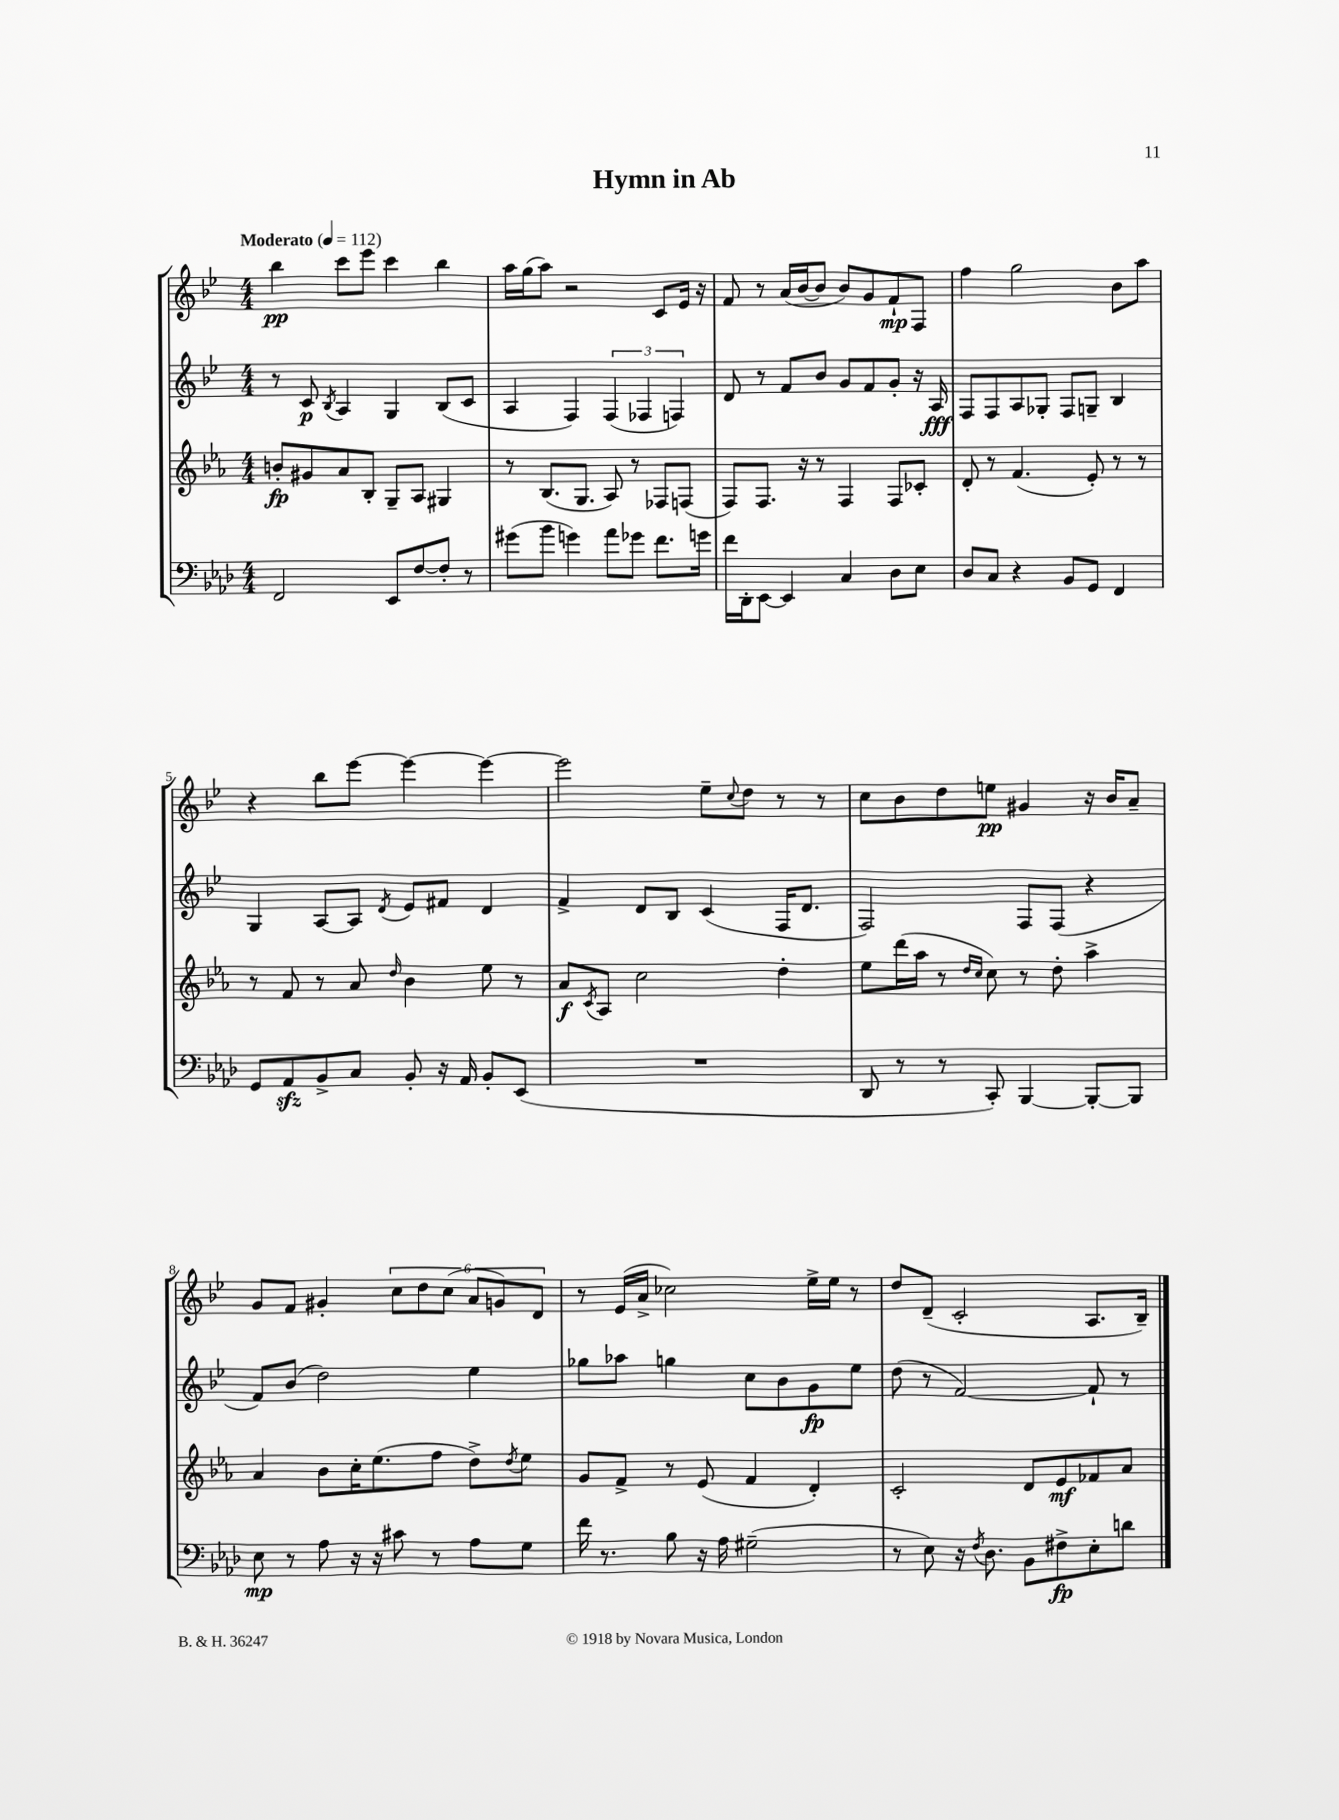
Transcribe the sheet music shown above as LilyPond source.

\header { title = "Hymn in Ab" }
<<
\new StaffGroup <<
\new Staff = "s0" {
    \clef treble \key bes \major \numericTimeSignature \time 4/4 \tempo "Moderato" 4 = 112
    bes''4\pp c'''8 ees'''8 c'''4 bes''4 |
    a''16 g''16( a''8) r2 c'8 ees'16 r16 |
    f'8 r8 a'16( bes'16~ bes'8 bes'8) g'8 f'8-!\mp f8 |
    f''4 g''2 bes'8 a''8 |
    r4 bes''8 ees'''8~ ees'''4~ ees'''4~ |
    ees'''2 ees''8-- \appoggiatura { c''8 } d''8 r8 r8 |
    c''8 bes'8 d''8 e''8\pp gis'4 r16 bes'16 a'8-- |
    g'8 f'8 gis'4-. \tuplet 6/4 { c''8 d''8 c''8( a'8 g'8) d'8 } |
    r8 ees'16( a'16-> ces''2) ees''16-> ees''16 r8 |
    d''8 d'8--( c'2-. a8. bes16--) \bar "|." |
}
\new Staff = "s1" {
    \clef treble \key bes \major \numericTimeSignature \time 4/4
    r8 c'8\p \acciaccatura { bes8 } a4 g4 bes8( c'8 |
    a4 f4) \tuplet 3/2 { f4( fes4 f4) } |
    d'8 r8 f'8 bes'8 g'8 f'8 g'8-. r16 a16\fff |
    f8 f8 a8 ges8-. f8 g8-- bes4 |
    g4 a8~ a8 \acciaccatura { d'8 } ees'8 fis'8 d'4 |
    f'4-> d'8 bes8 c'4( f16 d'8. |
    f2) f8 f8( r4 |
    f'8) bes'8( d''2) ees''4 |
    ges''8 aes''8 g''4 c''8 bes'8 g'8\fp ees''8 |
    d''8( r8 f'2~) f'8-! r8 \bar "|." |
}
\new Staff = "s2" {
    \clef treble \key ees \major \numericTimeSignature \time 4/4
    b'8-.\fp gis'8 aes'8 bes8-. g8-- aes8 gis4 |
    r8 bes8.( g8. aes8) r8 fes8 f8( |
    f8) f8. r16 r8 f4 f8 ces'8-. |
    d'8-. r8 f'4.( ees'8-.) r8 r8 |
    r8 f'8 r8 aes'8 \grace { d''16 } bes'4 ees''8 r8 |
    aes'8\f \acciaccatura { c'8 } aes8 c''2 d''4-. |
    ees''8 d'''16( aes''16 r8 \grace { d''16 c''16 } c''8) r8 d''8-. aes''4-> |
    aes'4 bes'8 c''16-. ees''8.( f''8 d''8->) \acciaccatura { d''8 } ees''8 |
    g'8 f'8-> r8 ees'8( f'4 d'4-.) |
    c'2-. d'8 ees'8\mf fes'8 aes'8 \bar "|." |
}
\new Staff = "s3" {
    \clef bass \key aes \major \numericTimeSignature \time 4/4
    f,2 ees,8 f8~ f8-. r8 |
    gis'8( bes'8 g'4) aes'8 ges'8 f'8. g'16 |
    f'16 des,16-. ees,8~ ees,4 c4 des8 ees8 |
    des8 c8 r4 bes,8 g,8 f,4 |
    g,8 aes,8\sfz bes,8-> c8 bes,8-. r16 aes,16 bes,8-. ees,8( |
    R1 |
    des,8 r8 r8 c,8-.) bes,,4~ bes,,8~-. bes,,8 |
    ees8\mp r8 aes8 r16 r16 cis'8 r8 aes8 g8 |
    f'16 r8. bes8 r16 aes16 gis2--( |
    r8 ees8) r16 \acciaccatura { f8 } des8. bes,8 fis8->\fp ees8-. d'8 \bar "|." |
}
>>
>>
